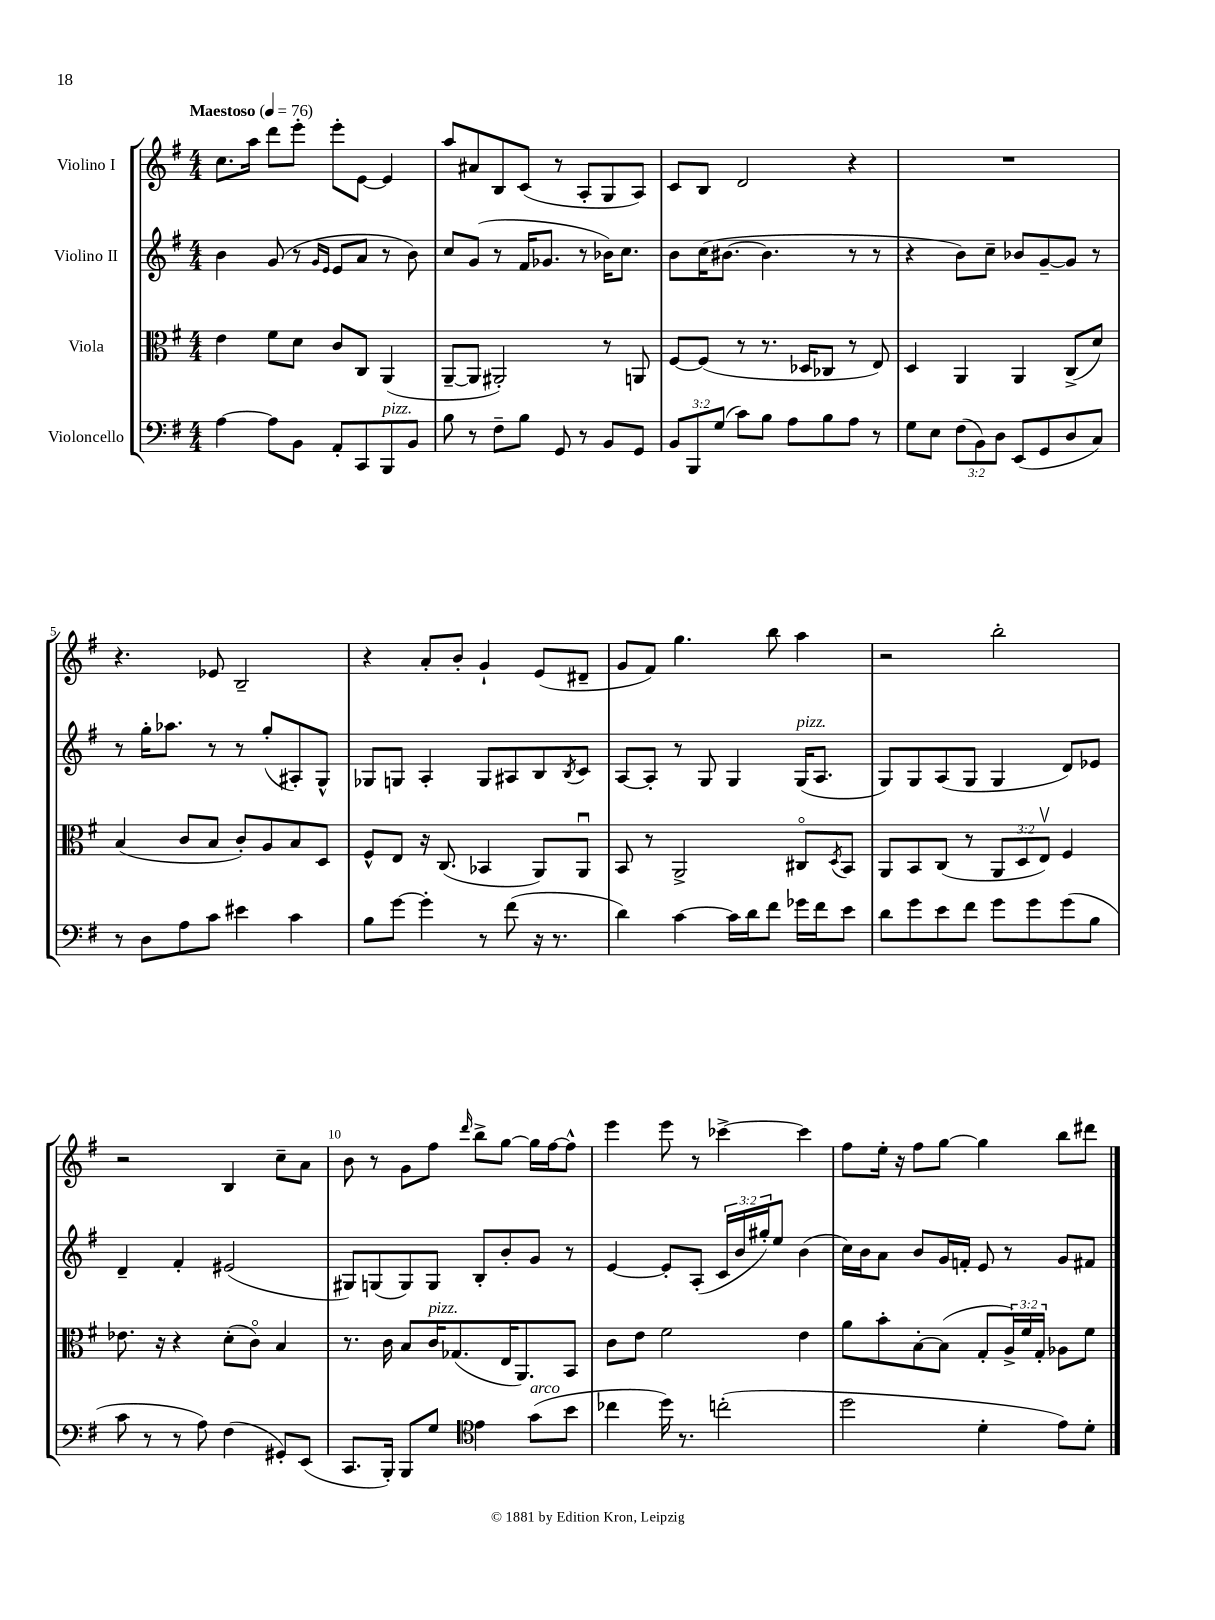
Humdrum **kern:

**kern	**kern	**kern	**kern
*staff4	*staff3	*staff2	*staff1
*clefF4	*clefC3	*clefG2	*clefG2
*k[f#]	*k[f#]	*k[f#]	*k[f#]
*M4/4	*M4/4	*M4/4	*M4/4
*MM76	*MM76	*MM76	*MM76
[4A	4e	4b	8.cc
.	.	.	16aa
8A]	8f#	(8g	8ddd
8BB	8d	8r	8eee'
.	.	16qqg	.
.	.	16qqe	.
8AA'	8c	8e	8eee'
8CC	8C	8a	[8e
8BBB	(4AA	8r	4e]
8BB	.	8b)	.
=	=	=	=
8B	[8AA~	8cc	8aa
8r	8AA]	(8g	8a#
8F#~	2AA#')	8r	8B
8B	.	16f#	(8c
.	.	8.g-	.
8GG	.	.	8r
8r	.	8r	8A'
8BB	8r	16b-)	8G
.	.	8.cc	.
8GG	8AA	.	8A)
=	=	=	=
12BB	[8F#	8b	8c
12BBB	.	.	.
.	(8F#]	(16cc	8B
(12G	.	.	.
.	.	[8.b#	.
8c)	8r	.	2d
8B	8.r	4.b#]	.
8A	.	.	.
.	16D-	.	.
8B	8C-	.	.
8A	8r	8r	4r
8r	8E)	8r	.
=	=	=	=
8G	4D	4r	1r
8E	.	.	.
(12F#	4AA	8b)	.
12BB)	.	.	.
.	.	8cc~	.
12D	.	.	.
(8EE	4AA	8b-	.
8GG	.	[8g~	.
8D	(8C^	8g]	.
8C)	8d)	8r	.
=	=	=	=
8r	(4B	8r	4.r
8D	.	16gg'	.
.	.	8.aa-	.
8A	8c	.	.
8c	8B	8r	8e-
4e#	8c')	8r	2B~
.	8A	(8gg'	.
4c	8B	8A#')	.
.	8D	8G^^	.
=	=	=	=
8B	8F#^^	8G-	4r
[8g	8E	8G	.
4g']	16r	4A'	8a'
.	(8.C	.	.
.	.	.	8b'
8r	4BB-	8G	4g`
(8f#	.	8A#	.
16r	8AA)	8B	(8e
8.r	.	.	.
.	.	8qB	.
.	8AAu	8c	8d#~
=	=	=	=
4d)	8BB	[8A	8g
.	8r	8A']	8f#)
[4c	2AA^	8r	4.gg
.	.	8G	.
16c]	.	4G	.
16d	.	.	.
8f#	.	.	8bb
16g-	8C#o	(16G	4aa
16f#	.	8.A	.
.	8qD	.	.
8e	8BB	.	.
=	=	=	=
8d	8AA	8G)	2r
8g	8BB	8G	.
8e	(8C	(8A	.
8f#	8r	8G	.
8g	12AA	4G	2bb'
.	12D	.	.
8g	.	.	.
.	12Ev)	.	.
(8g	4F#	8d)	.
8B	.	8e-	.
=	=	=	=
8c	8.e-	4d~	2r
8r	.	.	.
.	16r	.	.
8r	4r	4f#'	.
8A)	.	.	.
(4F#	(8d'	(2e#	4B
.	8co)	.	.
8GG#')	4B	.	8cc~
(8EE	.	.	8a
=	=	=	=
8.CC	8.r	8G#)	8b
.	.	(8G	8r
16BBB')	16c	.	.
8BBB	8B	8G)	8g
8G	16c	8G	8ff#
.	(8.G-	.	.
*clefC4	*	*	*
.	.	.	16qqddd
4e	.	8B'	8bb^
.	16E	8b'	[8gg
.	8.AA)	.	.
(8g	.	8g	16gg]
.	.	.	[16ff#
8b	8BB	8r	8ff#^^]
=	=	=	=
4cc-	8c	[4e	4eee
.	8e	.	.
16dd)	2f#	8e']	8eee
8.r	.	.	.
.	.	(8A'	8r
(2cc'	.	24c	[4ccc-^
.	.	24b	.
.	.	24gg#')	.
.	.	8ee	.
.	4e	(4b	4ccc-]
=	=	=	=
2dd	8a	16cc)	8ff#
.	.	16b	.
.	8b'	8a	16ee'
.	.	.	16r
.	[8B'	8b	8ff#
.	(8B]	16g	[8gg
.	.	16f'	.
4d'	8G'	8e	4gg]
.	24A^)	8r	.
.	24f#	.	.
.	24G'	.	.
8e)	8A-	8g	8bb
8d'	8f#	8f#	8ddd#
==	==	==	==
*-	*-	*-	*-
